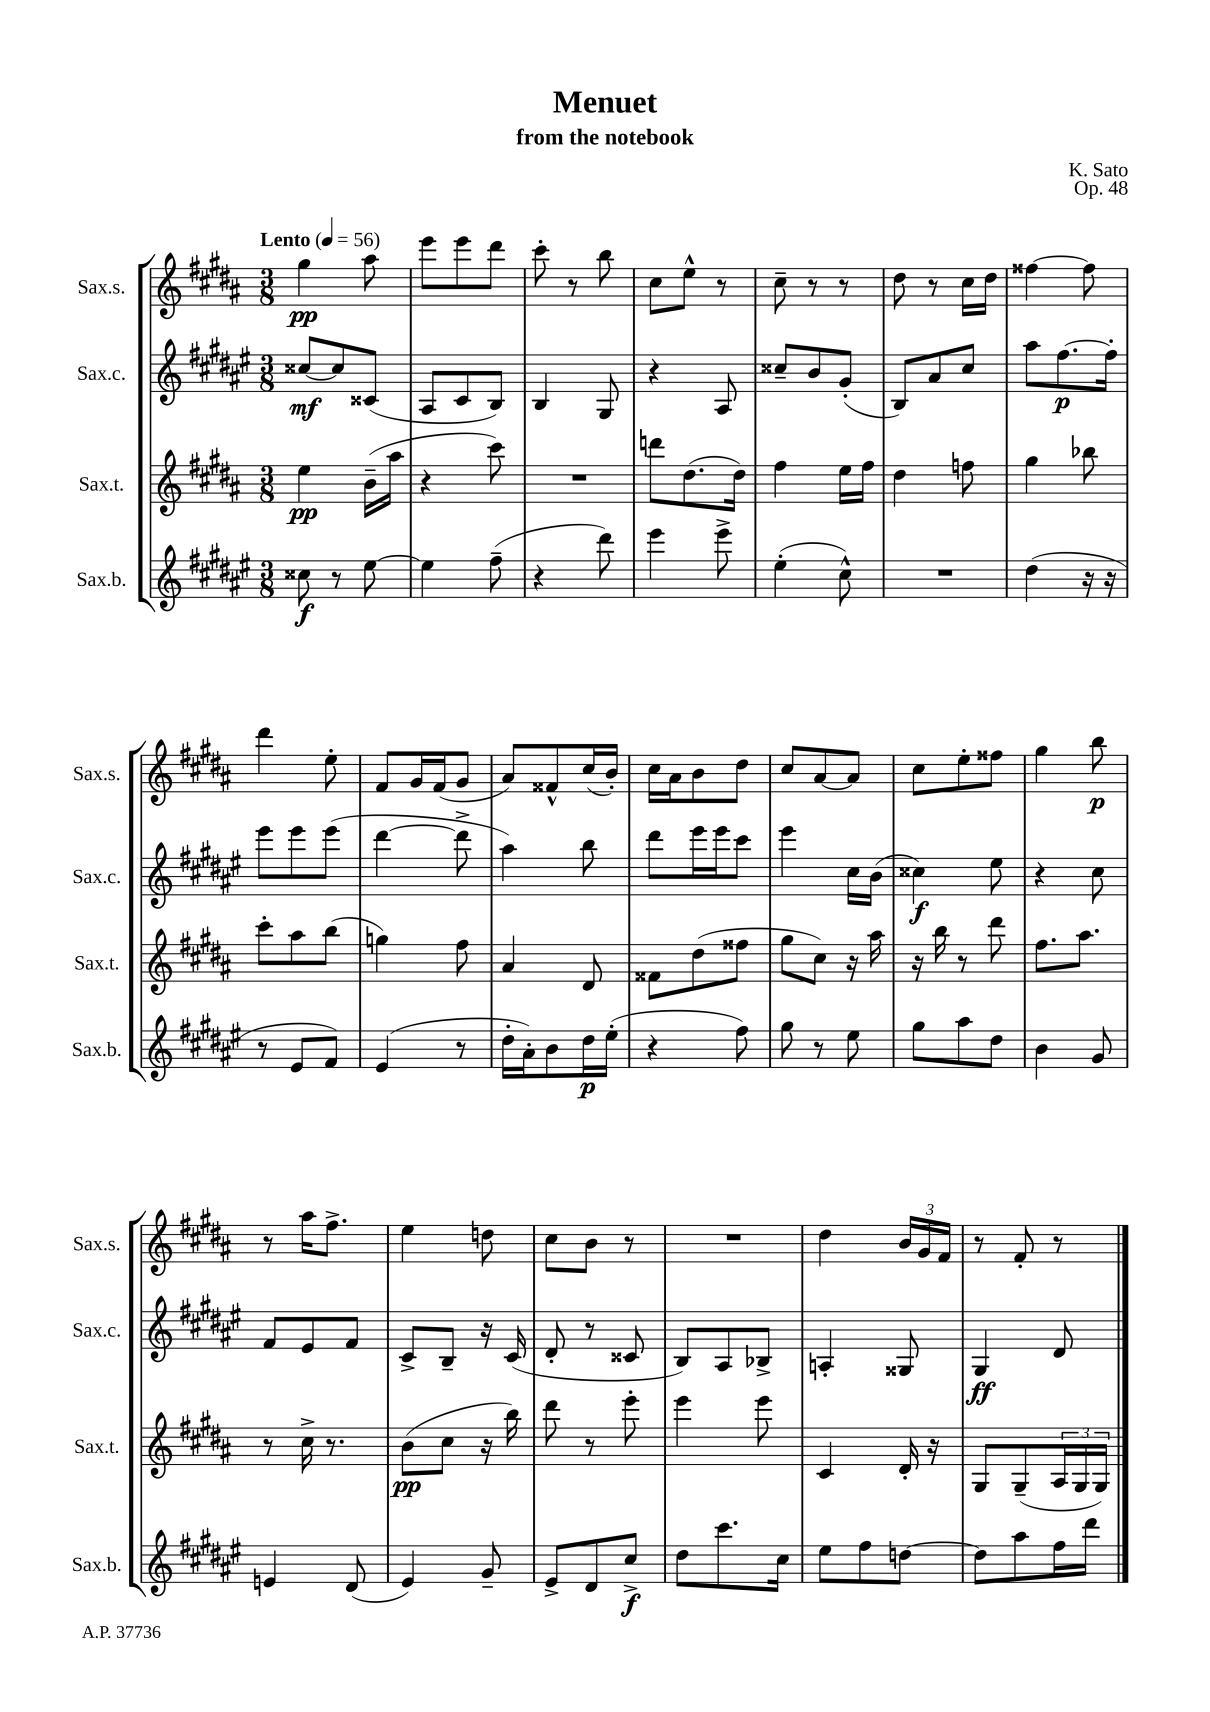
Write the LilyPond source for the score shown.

\header { title = "Menuet" composer = "K. Sato" subtitle = "from the notebook" opus = "Op. 48" }
<<
\new StaffGroup <<
\new Staff = "s0" \with { instrumentName = "Sax.s." shortInstrumentName = "Sax.s." } {
    \clef treble \key b \major \numericTimeSignature \time 3/8 \tempo "Lento" 4 = 56
    gis''4\pp ais''8 |
    e'''8 e'''8 dis'''8 |
    cis'''8-. r8 b''8 |
    cis''8 e''8-^ r8 |
    cis''8-- r8 r8 |
    dis''8 r8 cis''16 dis''16 |
    fisis''4~ fisis''8 |
    dis'''4 e''8-. |
    fis'8 gis'16 fis'16( gis'8 |
    ais'8) fisis'8-^ cis''16( b'16-.) |
    cis''16 ais'16 b'8 dis''8 |
    cis''8 ais'8~ ais'8 |
    cis''8 e''8-. fisis''8 |
    gis''4 b''8\p |
    r8 ais''16 fis''8.-> |
    e''4 d''8 |
    cis''8 b'8 r8 |
    R4. |
    dis''4 \tuplet 3/2 { b'16 gis'16 fis'16 } |
    r8 fis'8-. r8 \bar "|." |
}
\new Staff = "s1" \with { instrumentName = "Sax.c." shortInstrumentName = "Sax.c." } {
    \clef treble \key fis \major \numericTimeSignature \time 3/8
    cisis''8~\mf cisis''8 cisis'8( |
    ais8 cis'8 b8) |
    b4 gis8 |
    r4 ais8 |
    cisis''8-- b'8 gis'8-.( |
    b8) ais'8 cis''8 |
    ais''8 fis''8.~\p fis''16-. |
    eis'''8 eis'''8 eis'''8( |
    dis'''4~ dis'''8-> |
    ais''4) b''8 |
    dis'''8 eis'''16 eis'''16 cis'''8 |
    eis'''4 cis''16 b'16( |
    cisis''4\f) eis''8 |
    r4 cis''8 |
    fis'8 eis'8 fis'8 |
    cis'8-> b8-- r16 cis'16( |
    dis'8-. r8 cisis'8 |
    b8) ais8 bes8-> |
    a4-. gisis8 |
    gis4\ff dis'8 \bar "|." |
}
\new Staff = "s2" \with { instrumentName = "Sax.t." shortInstrumentName = "Sax.t." } {
    \clef treble \key b \major \numericTimeSignature \time 3/8
    e''4\pp b'16--( ais''16 |
    r4 cis'''8) |
    R4. |
    d'''8 dis''8.( dis''16) |
    fis''4 e''16 fis''16 |
    dis''4 f''8 |
    gis''4 bes''8 |
    cis'''8-. ais''8 b''8( |
    g''4) fis''8 |
    ais'4 dis'8 |
    fisis'8 dis''8( fisis''8 |
    gis''8 cis''8) r16 ais''16 |
    r16 b''16 r8 dis'''8 |
    fis''8. ais''8. |
    r8 cis''16-> r8. |
    b'8\pp( cis''8 r16 b''16) |
    dis'''8 r8 e'''8-. |
    e'''4 e'''8 |
    cis'4 dis'16-. r16 |
    gis8 gis8--( \tuplet 3/2 { ais16 gis16 gis16) } \bar "|." |
}
\new Staff = "s3" \with { instrumentName = "Sax.b." shortInstrumentName = "Sax.b." } {
    \clef treble \key fis \major \numericTimeSignature \time 3/8
    cisis''8\f r8 eis''8~ |
    eis''4 fis''8--( |
    r4 dis'''8) |
    eis'''4 eis'''8-> |
    eis''4-.( cis''8-^) |
    R4. |
    dis''4( r16 r16 |
    r8 eis'8 fis'8) |
    eis'4( r8 |
    dis''16-. ais'16-.) b'8 dis''16\p eis''16-.( |
    r4 fis''8) |
    gis''8 r8 eis''8 |
    gis''8 ais''8 dis''8 |
    b'4 gis'8 |
    e'4 dis'8( |
    eis'4) gis'8-- |
    eis'8-> dis'8 cis''8->\f |
    dis''8 cis'''8. cis''16 |
    eis''8 fis''8 d''8~ |
    d''8 ais''8 fis''16 dis'''16 \bar "|." |
}
>>
>>
\layout { \context { \Score \remove "Bar_number_engraver" } }
